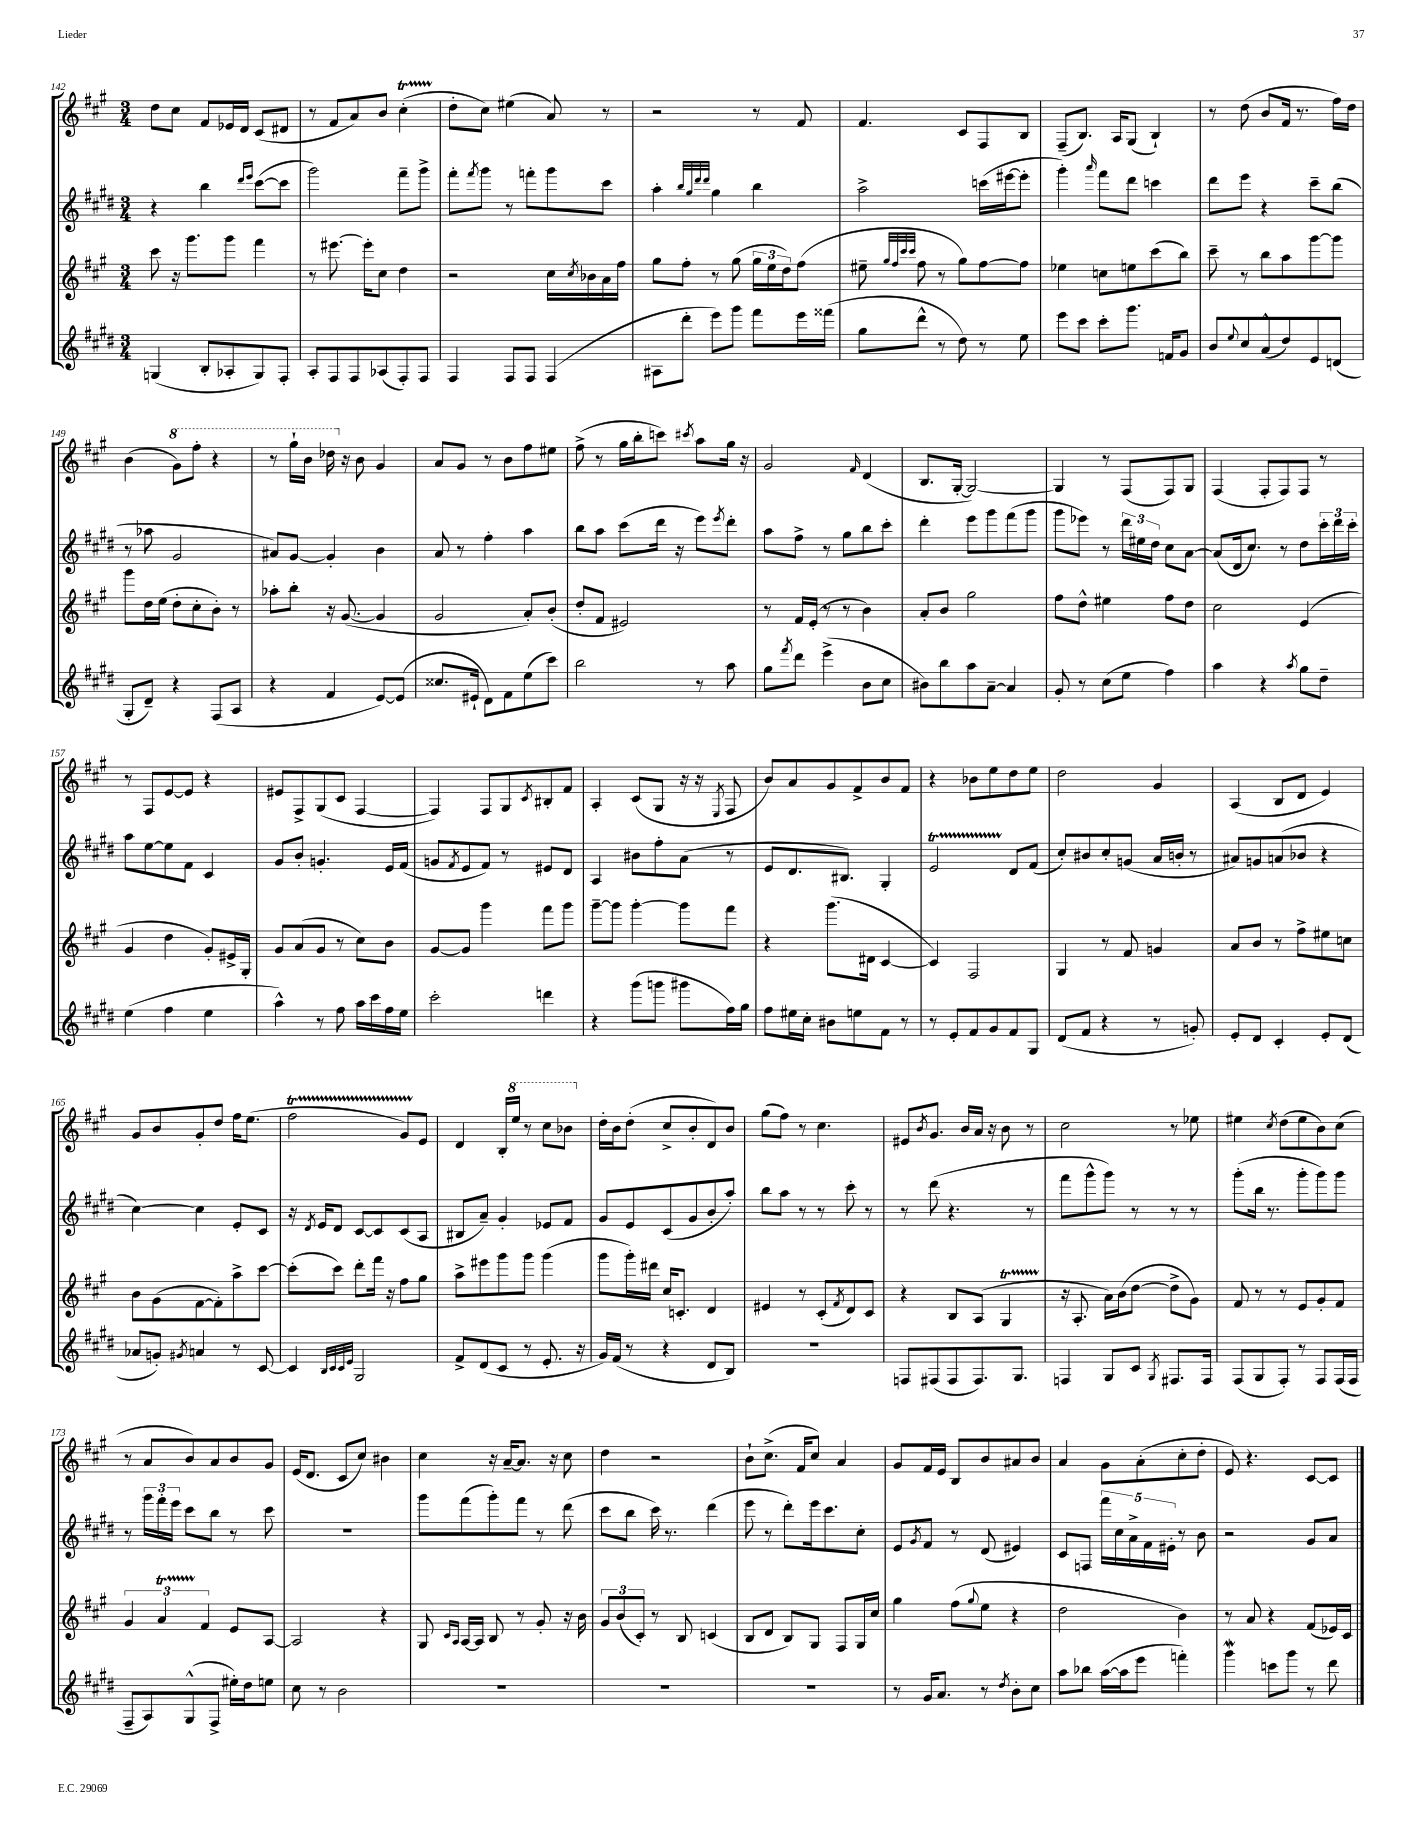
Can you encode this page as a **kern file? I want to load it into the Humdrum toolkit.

**kern	**kern	**kern	**kern
*part4	*part3	*part2	*part1
*staff4	*staff3	*staff2	*staff1
*clefG2	*clefG2	*clefG2	*clefG2
*k[f#c#g#d#]	*k[f#c#g#]	*k[f#c#g#d#]	*k[f#c#g#]
*M3/4	*M3/4	*M3/4	*M3/4
=142	=142	=142	=142
(4Gn/	8ccc#\	4r	8dd\L
.	16r	.	8cc#\J
.	8.ggg#\L	.	.
8B'/L	.	4bb\	8f#/L
8A-X'/	8ggg#\J	.	16e-X/L
.	.	.	16d/JJ
.	.	16qqddd#/LL	.
.	.	16qqeee/JJ	.
8G/)	4fff#\	([8ccc#\L	(8c#/L
8F#'/J	.	8ccc#\J]	8d#X/J
=143	=143	=143	=143
8A'/L	8r	2ggg#\)	8r
8F#/	[8.eee#X\	.	8f#/L
8F#/	.	.	8a/)
.	16eee#'\KL]	.	.
(8A-X/	8cc#\J	.	8b/J
8F#'/)	4dd\	8fff#~\L	(4cc#t'\
8F#/J	.	8ggg#^\J	.
=144	=144	=144	=144
4F#/	2r	8fff#'\L	8dd'\L
.	.	8qfff#/	.
.	.	8ggg#\J	8cc#\J)
8F#/L	.	8r	(4ee#X\
8F#/J	.	8fffn'\L	.
(4F#/	16cc#\LL	8ggg#\	8a/)
.	8qcc#/	.	.
.	16b-X\	.	.
.	16a\	8ccc#\J	8r
.	16ff#\JJ	.	.
=145	=145	=145	=145
8A#X\L	8gg#\L	4aa'\	2r
8ddd#'\J	8ff#'\J	.	.
.	.	32qqbb/LLL	.
.	.	32qqgg#/	.
.	.	32qqddd#/	.
.	.	32qqddd#/JJJ	.
8eee\L)	8r	4gg#\	.
8ggg#\J	(8gg#\	.	.
8fff#\L	24gg#\LL	4bb\	8r
.	24ee\	.	.
.	24dd\J)	.	.
16eee\L	(8ff#\J	.	8f#/
(16fff##X\JJ	.	.	.
=146	=146	=146	=146
8gg#\L	8ee#X~\	2aa^\	4.f#/
.	32qqgg#/LLL	.	.
.	32qqff#/	.	.
.	32qqccc#/	.	.
.	32qqccc#/JJJ	.	.
8ddd#^^\J	8ff#\	.	.
8r	8r	.	.
8dd#\)	8gg#\L)	.	8c#/L
8r	[8ff#\	(16cccn\LL	8F#/
.	.	[16eee#X\J	.
8ee\	8ff#\J]	8eee#'\J]	8B/J
=147	=147	=147	=147
8eee\L	4ee-X\	4ggg#'\)	(8F#~/L
8ccc#\J	.	.	8.B/J)
.	.	16qqaaa/	.
8ccc#'\L	8ccn\L	8fff#\L	.
.	.	.	16A/KL
8.ggg#\J	8een\	8ddd#\J	(8G#/J
.	(8ccc#\	4cccn\	4B`/)
16fn/KL	.	.	.
8g#/J	8bb\J)	.	.
=148	=148	=148	=148
8b/L	8ccc#~\	8ddd#\L	8r
8qqee/	.	.	.
8cc#/	8r	8eee\J	(8dd\
(8a^^/	8bb\L	4r	8b/L
8dd#/)	8aa\	.	16f#/Jk
.	.	.	8.r
8e/	[8ggg#\	8ccc#~\L	.
(8dn/J	8ggg#\J]	(8bb\J	16ff#\LL)
.	.	.	16dd\JJ
!!LO:LB:g=z
=149	=149	=149	=149
8G#'/L	8ggg#\L	8r	(4b\
8d#~/J)	16dd\L	8aa-X\	.
.	(16ee\JJ	.	.
*	*	*	*8va
4r	8dd'\L	2g#/	8gg#\L)
.	8cc#'\	.	8fff#'\J
(8F#/L	8b'\J)	.	4r
8A/J	8r	.	.
=150	=150	=150	=150
4r	8aa-X'\L	8a#X/L)	8r
.	8bb'\J	[8g#/J	16ggg#`\LL
.	.	.	16bb\JJ
4f#/	16r	4g#'/]	16ddd-X\
*	*	*	*X8va
.	([8.g#/	.	16r
.	.	.	8b\
[8e/L)	4g#/]	4b\	4g#/
(8e/J]	.	.	.
=151	=151	=151	=151
8.cc##X/L	2g#/	8a/	8a/L
.	.	8r	8g#/J
16e#X`/Jk	.	.	.
8d#\L)	.	4ff#'\	8r
8f#\	.	.	8b\L
(8ee\	8a'/L)	4aa\	8ff#\
8ccc#\J)	(8b'/J	.	8ee#X\J
=152	=152	=152	=152
2bb\	8dd'/L	8bb\L	(8ff#^\
.	8f#/J	8aa\J	8r
.	2e#X/)	(8ccc#\L	16gg#\LL
.	.	.	16bb'\J
.	.	16ddd#\Jk	8cccn\J)
.	.	16r	.
.	.	.	8qccc#X/
8r	.	8eee\L)	8aa\L
.	.	8qeee/	.
8aa\	.	8ddd#'\J	16gg#\Jk
.	.	.	16r
=153	=153	=153	=153
8gg#\L	8r	8aa\L	2g#/
8qfff#/	.	.	.
8ddd#\J	16f#/LL	8ff#^\J	.
.	(16e'/JJ	.	.
(4eee^\	8r	8r	.
.	8r	8gg#\L	.
.	.	.	16qqf#/
8b\L	4b\)	8bb\	(4d/
8cc#\J	.	8ccc#'\J	.
=154	=154	=154	=154
8b#X\L)	8a'/L	4ddd#'\	8.B/L
8bb\	8b/J	.	.
.	.	.	[16G#'/Jk
8aa\	2gg#\	8eee\L	2G#/_)
[8a~\J	.	8ggg#\	.
4a/]	.	(8fff#\	.
.	.	8ggg#\J	.
=155	=155	=155	=155
8g#'/	8ff#\L	8ggg#\L	4G#/]
8r	8dd^^\J	8eee-X\J)	.
(8cc#\L	4ee#X\	8r	8r
8ee\J	.	24ddd#\LL	(8F#/L
.	.	24ee#X\	.
.	.	24dd#\JJ	.
4ff#\)	8ff#\L	8cc#\L	8F#/)
.	8dd\J	[8a\J	8G#/J
=156	=156	=156	=156
4aa\	2cc#\	(8a/L]	(4F#/
.	.	16d#/k	.
.	.	8.cc#/J)	.
4r	.	.	8F#'/L
.	.	8r	8F#/)
8qaa/	.	.	.
8gg#\L	(4e/	8dd#\L	8F#/J
8dd#~\J	.	24ccc#'\L	8r
.	.	24ddd#\	.
.	.	24ccc#'\JJ	.
!!LO:LB:g=z
=157	=157	=157	=157
(4ee\	4g#/	8aa\L	8r
.	.	[8ee\	8F#/L
4ff#\	4dd\	8ee\]	[8e/
.	.	8f#\J	8e/J]
4ee\	8g#'/L)	4c#/	4r
.	16e#X^/L	.	.
.	16G#'/JJ	.	.
=158	=158	=158	=158
4aa^^\)	8g#/L	8g#/L	8e#X/L
.	(8a/	8b'/J	8F#^/
8r	8g#/J	4.gn'/	(8G#/
8ff#\	8r	.	8c#/J
16aa\LL	8cc#\L)	.	[4F#/
16ccc#\	.	.	.
16ff#\	8b\J	16e/LL	.
16ee\JJ	.	(16f#/JJ	.
=159	=159	=159	=159
2ccc#'\	[8g#/L	8gn/L	4F#/])
.	.	8qf#/	.
.	8g#/J]	8e/	.
.	4ggg#\	8f#/J)	8F#/L
.	.	8r	8G#/
.	.	.	8qc#/
4dddn\	8fff#\L	8e#X/L	8B#X'/
.	8ggg#\J	8d#/J	8f#/J
=160	=160	=160	=160
4r	[8ggg#~\L	4A/	4A'/
.	8ggg#\J]	.	.
(8ggg#\L	[4ggg#'\	8b#X\L	(8c#/L
8gggn\J	.	8ff#'\	8G#/J
8ggg#X\L	8ggg#\L]	(8a\J	16r
.	.	.	16r
.	.	.	8qE/
16ff#\L)	8fff#\J	8r	8F#/
16gg#\JJ	.	.	.
=161	=161	=161	=161
8ff#\L	4r	8e/L	8b/L)
16ee#X\L	.	8.d#/	8a/
16cc#'\JJ	.	.	.
8b#X\L	(8.ggg#\L	.	8g#/
.	.	8.B#X/J)	.
8een\	.	.	8f#^/
.	16d#X\Jk	.	.
8f#\J	[4c#/	4G#'/	8b/
8r	.	.	8f#/J
=162	=162	=162	=162
8r	4c#/])	2eT/	4r
8e'/L	.	.	.
8f#/	2F#/	.	8b-X\L
8g#/	.	.	8ee\
8f#/	.	8d#/L	8dd\
8G#/J	.	(8f#/J	8ee\J
=163	=163	=163	=163
(8d#/L	4G#/	8cc#'/L)	2dd\
8f#/J	.	8b#X/	.
4r	8r	8cc#'/	.
.	8f#/	(8gn/J	.
8r	4gn/	16a/LL	4g#/
.	.	16bn'/JJ	.
8gn'/)	.	8r	.
=164	=164	=164	=164
8e'/L	8a/L	8a#X/L)	(4A/
8d#/J	8b/J	8gn/	.
4c#'/	8r	(8an/	8B/L
.	8ff#^\L	8b-X/J	8d/J
8e'/L	8ee#X\	4r	4e/)
(8d#/J	8ccn\J	.	.
!!LO:LB:g=z
=165	=165	=165	=165
8a-X/L	8b\L	[4cc#\)	8g#/L
8gn'/J)	(8g#\	.	8b/
8qg#X/	.	.	.
4an/	[8f#\	4cc#\]	8g#'/
.	8f#'\])	.	8dd/J
8r	8aa^\	8e'/L	16ff#\KL
.	.	.	(8.ee\J
[8c#/	[8ccc#\J	8c#/J	.
=166	=166	=166	=166
4c#/]	(8ccc#'\L]	16r	2ff#T\
.	.	8qd#/	.
.	.	16e/KL	.
.	8ccc#\J)	8d#/J	.
32qqB/LLL	.	.	.
32qqc#/	.	.	.
32qqc#/	.	.	.
32qqe/JJJ	.	.	.
2G#/	8ddd'\L	[8c#/L	.
.	16fff#\Jk	8c#/]	.
.	16r	.	.
.	8ff#\L	(8c#/	8g#TTT/L)
.	8gg#\J	8A/J	8e/J
=167	=167	=167	=167
8f#^/L	8aa^\L	8B#X/L	4d/
(8d#/	8eee#X\	8a~/J)	.
8c#/J	8ggg#\	4g#'/	16B'/LL
*	*	*	*8va
.	.	.	16eee/JJ
8r	8ggg#\J	.	8r
8.e'/	(4ggg#\	8e-X/L	8ccc#\L
.	.	8f#/J	8bb-X\J
16r	.	.	.
=168	=168	=168	=168
*	*	*	*X8va
16g#/LL)	8ggg#\L	8g#/L	16dd'\LL
(16f#/JJ	.	.	16b\J
8r	16ggg#'\L)	8e/	(8dd'\J
.	16ddd#X\JJ	.	.
4r	16cc#/KL	(8c#/	8cc#^/L
.	8.cn'/J	.	.
.	.	8g#/	8b'/
8d#/L	4d/	8b'/	8d/)
8B/J)	.	8aa'/J)	8b/J
=169	=169	=169	=169
2.r	4e#X/	8bb\L	(8gg#\L
.	.	8aa\J	8ff#\J)
.	8r	8r	8r
.	(8c#'/L	8r	4.cc#\
.	8qf#/	.	.
.	8d/)	8ccc#'\	.
.	8c#/J	8r	.
=170	=170	=170	=170
8Fn/L	4r	8r	8e#X/L
.	.	.	8qb/
(8F#X/	.	(8ddd#\	8.g#/J
8F#/	8B/L	4.r	.
.	.	.	16b/LL
8.F#/)	(8A/J	.	16a/JJ
.	.	.	16r
.	4G#t/	.	8b\
8.G#/J	.	.	.
.	.	8r	8r
=171	=171	=171	=171
4Fn/	16r	8fff#\L	2cc#\
.	8.A'/	.	.
.	.	8ggg#^^\	.
8G#/L	16a\LL)	8ggg#\J)	.
.	(16b\J	.	.
8c#/J	[8dd\J	8r	.
8qG#/	.	.	.
8.F#X/L	8dd^\L]	8r	8r
.	8g#\J)	8r	8ee-X\
16F#/Jk	.	.	.
=172	=172	=172	=172
(8F#/L	8f#/	(8ggg#'\L	4ee#X\
8G#/	8r	16bb\Jk	.
.	.	8.r	.
.	.	.	8qcc#/
8F#'/J)	8r	.	(8dd\L
8r	8e/L	8ggg#'\L	8ee#\
8F#/L	8g#'/	8ggg#\)	8b\)
(16F#/L	8f#/J	8ggg#\J	(8cc#\J
16F#/JJ	.	.	.
!!LO:LB:g=z
=173	=173	=173	=173
8F#~/L	6g#/	8r	8r
8A/)	.	24ggg#\LL	8a/L
.	6aT/	24fff#'\	.
.	.	24eee\JJ	.
(8G#^^/	.	8ccc#\L	8b/)
.	6f#/	.	.
8F#^/J	.	8bb\J	8a/
16ee#X'\LL)	8e/L	8r	8b/
16dd#\J	.	.	.
8een\J	[8A/J	8ccc#\	8g#/J
=174	=174	=174	=174
8cc#\	2A/]	2.r	(16e/KL
.	.	.	8.d/J
8r	.	.	.
2b\	.	.	8c#/L
.	.	.	8cc#/J)
.	4r	.	4b#X\
=175	=175	=175	=175
2.r	8G#/	8ggg#\L	4cc#\
.	16qqc#/LL	.	.
.	16qqA/JJ	.	.
.	[16A/LL	(8fff#\	.
.	16A/JJ]	.	.
.	8B/	8ggg#'\)	16r
.	.	.	[16a~/KL
.	8r	8fff#\J	8.a/J]
.	8g#'/	8r	.
.	.	.	16r
.	16r	(8ddd#\	8cc#\
.	16b\	.	.
=176	=176	=176	=176
2.r	12g#/L	8ccc#\L	4dd\
.	(12b/	.	.
.	.	8bb\J	.
.	12c#'/J)	.	.
.	8r	16ccc#\)	2r
.	.	8.r	.
.	8B/	.	.
.	(4cn/	(4ddd#\	.
=177	=177	=177	=177
2.r	8B/L	8eee\	8b`\L
.	8d/J	8r	(8.cc#^\J
.	8B/L)	8ddd#'\L)	.
.	.	.	16f#/KL
.	8G#/J	16eee\k	8cc#/J)
.	.	8.ccc#\	.
.	8F#/L	.	4a/
.	16G#/L	8cc#'\J	.
.	16cc#/JJ	.	.
=178	=178	=178	=178
8r	4gg#\	8e/L	8g#/L
.	.	8qg#/	.
16g#/KL	.	8f#/J	16f#/L
8.a/J	.	.	16e/JJ
.	(8ff#\L	8r	8B/L
.	8qqgg#/	.	.
8r	8ee\J	(8d#/	8b/
8qdd#/	.	.	.
8b'\L	4r	4e#X/)	8a#X/
8cc#\J	.	.	8b/J
=179	=179	=179	=179
8aa\L	2dd\	8c#/L	4a/
8bb-X\J	.	8Fn/J	.
([16aa\LL	.	20fff#\LL	8g#\L
.	.	20cc#\	.
16aa\J]	.	.	.
.	.	20a^\	.
8eee\J	.	.	(8a'\
.	.	20f#\	.
.	.	20e#X'\JJ	.
4fffn'\)	4b\)	8r	8cc#'\
.	.	8b\	8dd'\J
=180	=180	=180	=180
4ggg#W\	8r	2r	8e/)
.	8a/	.	4.r
8cccn\L	4r	.	.
8ggg#\J	.	.	.
8r	(8f#/L	8g#/L	[8c#/L
8ddd#\	16e-X/L)	8a/J	8c#/J]
.	16c#/JJ	.	.
==	==	==	==
*-	*-	*-	*-
